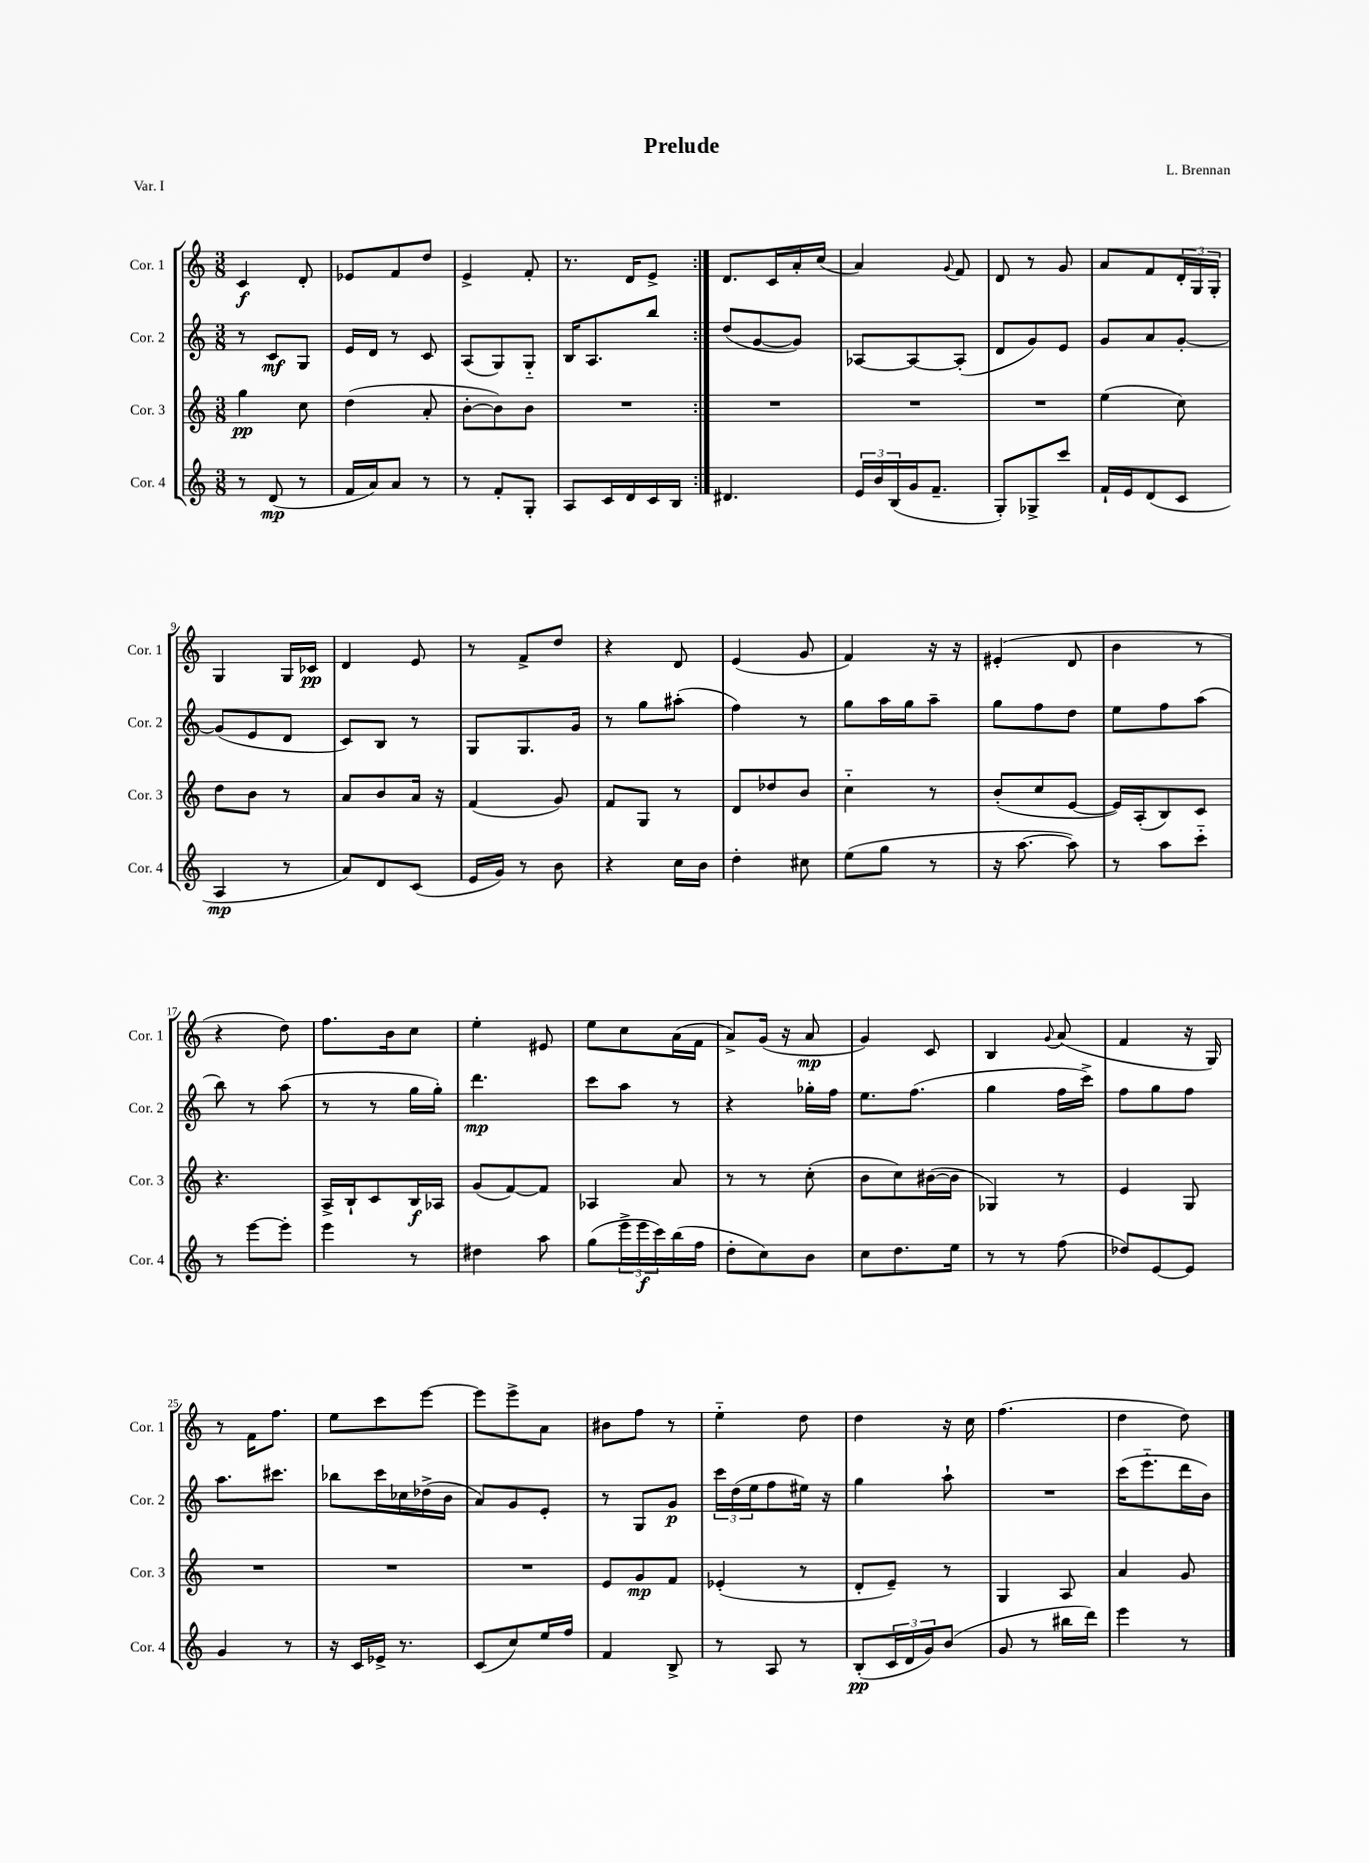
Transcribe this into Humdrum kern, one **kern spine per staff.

**kern	**dynam	**kern	**dynam	**kern	**dynam	**kern	**dynam
*part4	*part4	*part3	*part3	*part2	*part2	*part1	*part1
*staff4	*staff4	*staff3	*staff3	*staff2	*staff2	*staff1	*staff1
*I"Cor. 4	*	*I"Cor. 3	*	*I"Cor. 2	*	*I"Cor. 1	*
*I'Cor. 4	*	*I'Cor. 3	*	*I'Cor. 2	*	*I'Cor. 1	*
*clefG2	*	*clefG2	*	*clefG2	*	*clefG2	*
*k[]	*	*k[]	*	*k[]	*	*k[]	*
*M3/8	*	*M3/8	*	*M3/8	*	*M3/8	*
=1	=1	=1	=1	=1	=1	=1	=1
8r	.	4gg\	pp	8r	.	4c/	f
(8d/	mp	.	.	8c/L	mf	.	.
8r	.	8cc\	.	8G/J	.	8d'/	.
=2	=2	=2	=2	=2	=2	=2	=2
16f/LL	.	(4dd\	.	16e/LL	.	8e-X/L	.
16a/J)	.	.	.	16d/JJ	.	.	.
8a/J	.	.	.	8r	.	8f/	.
8r	.	8a'/	.	8c/	.	8dd/J	.
=3	=3	=3	=3	=3	=3	=3	=3
8r	.	[8b'\L	.	(8A/L	.	4e^/	.
8f'/L	.	8b\])	.	8G/)	.	.	.
8G'/J	.	8b\J	.	8G/J	.	8f'/	.
=4	=4	=4	=4	=4	=4	=4	=4
8A/L	.	4.r	.	16B/KL	.	8.r	.
.	.	.	.	8.A/	.	.	.
16c/L	.	.	.	.	.	.	.
16d/	.	.	.	.	.	16d/KL	.
16c/	.	.	.	8bb/J	.	8e^/J	.
16B/JJ	.	.	.	.	.	.	.
=5:|!	=5:|!	=5:|!	=5:|!	=5:|!	=5:|!	=5:|!	=5:|!
4.d#X/	.	4.r	.	(8dd/L	.	8.d/L	.
.	.	.	.	[8g/	.	.	.
.	.	.	.	.	.	16c/L	.
.	.	.	.	8g/J])	.	16a'/	.
.	.	.	.	.	.	(16cc/JJ	.
=6	=6	=6	=6	=6	=6	=6	=6
24e/LL	.	4.r	.	[8A-X/L	.	4a/)	.
24b/	.	.	.	.	.	.	.
(24B/	.	.	.	.	.	.	.
16g/J	.	.	.	8A-/_	.	.	.
8.f~/J	.	.	.	.	.	.	.
.	.	.	.	.	.	8qqg/	.
.	.	.	.	(8A-'/J]	.	8f/	.
=7	=7	=7	=7	=7	=7	=7	=7
8G'/L)	.	4.r	.	8d/L	.	8d/	.
8G-X^/	.	.	.	8g/)	.	8r	.
8ccc/J	.	.	.	8e/J	.	8g/	.
=8	=8	=8	=8	=8	=8	=8	=8
16f`/LL	.	(4ee\	.	8g/L	.	8a/L	.
16e/J	.	.	.	.	.	.	.
(8d/	.	.	.	8a/	.	8f/	.
8c/J	.	8cc\)	.	[8g'/J	.	24d'/L	.
.	.	.	.	.	.	24G/	.
.	.	.	.	.	.	24G'/JJ	.
!!LO:LB:g=z
=9	=9	=9	=9	=9	=9	=9	=9
4A/	mp	8dd\L	.	(8g/L]	.	4G/	.
.	.	8b\J	.	8e/	.	.	.
8r	.	8r	.	8d/J	.	16G/LL	.
.	.	.	.	.	.	16c-X/JJ	pp
=10	=10	=10	=10	=10	=10	=10	=10
8a/L)	.	8a/L	.	8c/L)	.	4d/	.
8d/	.	8b/	.	8B/J	.	.	.
(8c/J	.	16a/Jk	.	8r	.	8e/	.
.	.	16r	.	.	.	.	.
=11	=11	=11	=11	=11	=11	=11	=11
16e/LL	.	(4f/	.	8G/L	.	8r	.
16g/JJ)	.	.	.	.	.	.	.
8r	.	.	.	8.G/	.	8f^/L	.
8b\	.	8g/)	.	.	.	8dd/J	.
.	.	.	.	16g/Jk	.	.	.
=12	=12	=12	=12	=12	=12	=12	=12
4r	.	8f/L	.	8r	.	4r	.
.	.	8G/J	.	8gg\L	.	.	.
16cc\LL	.	8r	.	(8aa#X'\J	.	8d/	.
16b\JJ	.	.	.	.	.	.	.
=13	=13	=13	=13	=13	=13	=13	=13
4dd'\	.	8d/L	.	4ff\)	.	(4e/	.
.	.	8dd-X/	.	.	.	.	.
8cc#X\	.	8b/J	.	8r	.	8g/	.
=14	=14	=14	=14	=14	=14	=14	=14
(8ee\L	.	4cc\	.	8gg\L	.	4f/)	.
8gg\J	.	.	.	16aa\L	.	.	.
.	.	.	.	16gg\J	.	.	.
8r	.	8r	.	8aa~\J	.	16r	.
.	.	.	.	.	.	16r	.
=15	=15	=15	=15	=15	=15	=15	=15
16r	.	(8b'/L	.	8gg\L	.	(4e#X'/	.
[8.aa\	.	.	.	.	.	.	.
.	.	8cc/	.	8ff\	.	.	.
8aa\])	.	[8e/J	.	8dd\J	.	8d/	.
=16	=16	=16	=16	=16	=16	=16	=16
8r	.	16e/LL])	.	8ee\L	.	4b\	.
.	.	(16A'/J	.	.	.	.	.
8aa\L	.	8B/)	.	8ff\	.	.	.
8ccc\J	.	8c/J	.	(8aa\J	.	8r	.
!!LO:LB:g=z
=17	=17	=17	=17	=17	=17	=17	=17
8r	.	4.r	.	8bb\)	.	4r	.
[8eee\L	.	.	.	8r	.	.	.
8eee'\J]	.	.	.	(8aa\	.	8dd\)	.
=18	=18	=18	=18	=18	=18	=18	=18
4eee\	.	16A^/LL	.	8r	.	8.ff\L	.
.	.	16B`/J	.	.	.	.	.
.	.	8c/	.	8r	.	.	.
.	.	.	.	.	.	16b\k	.
8r	.	16B/L	f	16gg\LL	.	8cc\J	.
.	.	16A-X/JJ	.	16gg'\JJ)	.	.	.
=19	=19	=19	=19	=19	=19	=19	=19
4dd#X\	.	(8g/L	.	4.ddd\	mp	4ee'\	.
.	.	[8f/)	.	.	.	.	.
8aa\	.	8f/J]	.	.	.	8e#X/	.
=20	=20	=20	=20	=20	=20	=20	=20
(8gg\L	.	4A-X/	.	8ccc\L	.	8ee\L	.
24eee^\L	.	.	.	8aa\J	.	8cc\	.
24eee\	f	.	.	.	.	.	.
24ccc\)	.	.	.	.	.	.	.
(16bb\	.	8a/	.	8r	.	(16a\L	.
16ff\JJ	.	.	.	.	.	16f\JJ	.
=21	=21	=21	=21	=21	=21	=21	=21
8dd'\L	.	8r	.	4r	.	8a^/L)	.
8cc\)	.	8r	.	.	.	(16g/Jk	.
.	.	.	.	.	.	16r	.
8b\J	.	(8cc'\	.	16gg-X'\LL	.	8a/	mp
.	.	.	.	16ff\JJ	.	.	.
=22	=22	=22	=22	=22	=22	=22	=22
8cc\L	.	8b\L	.	8.ee\L	.	4g/)	.
8.dd\	.	8cc\)	.	.	.	.	.
.	.	.	.	(8.ff\J	.	.	.
.	.	([16b#X\L	.	.	.	8c/	.
16ee\Jk	.	16b#\JJ]	.	.	.	.	.
=23	=23	=23	=23	=23	=23	=23	=23
8r	.	4G-X/)	.	4gg\	.	4B/	.
8r	.	.	.	.	.	.	.
.	.	.	.	.	.	8qqg/	.
(8ff\	.	8r	.	16ff\LL	.	(8a/	.
.	.	.	.	16ccc^\JJ)	.	.	.
=24	=24	=24	=24	=24	=24	=24	=24
8dd-X/L)	.	4e/	.	8ff\L	.	4f/	.
[8e/	.	.	.	8gg\	.	.	.
8e/J]	.	8G/	.	8ff\J	.	16r	.
.	.	.	.	.	.	16G/)	.
!!LO:LB:g=z
=25	=25	=25	=25	=25	=25	=25	=25
4g/	.	4.r	.	8.aa\L	.	8r	.
.	.	.	.	.	.	16f\KL	.
.	.	.	.	8.ccc#X\J	.	8.ff\J	.
8r	.	.	.	.	.	.	.
=26	=26	=26	=26	=26	=26	=26	=26
16r	.	4.r	.	8bb-X\L	.	8ee\L	.
16c/LL	.	.	.	.	.	.	.
16e-X^/JJ	.	.	.	16ccc\L	.	8ccc\	.
8.r	.	.	.	16cc-X\	.	.	.
.	.	.	.	(16dd-X^\	.	[8eee\J	.
.	.	.	.	16b\JJ	.	.	.
=27	=27	=27	=27	=27	=27	=27	=27
(8c/L	.	4.r	.	8a/L)	.	8eee\L]	.
8cc/)	.	.	.	8g/	.	8eee^\	.
16ee/L	.	.	.	8e'/J	.	8a\J	.
16ff/JJ	.	.	.	.	.	.	.
=28	=28	=28	=28	=28	=28	=28	=28
4f/	.	8e/L	.	8r	.	8b#X\L	.
.	.	8g/	mp	8G/L	.	8ff\J	.
8B^/	.	8f/J	.	8g/J	p	8r	.
=29	=29	=29	=29	=29	=29	=29	=29
8r	.	(4e-X'/	.	24ccc\LL	.	4ee\	.
.	.	.	.	(24dd\	.	.	.
.	.	.	.	24ee\J	.	.	.
8A/	.	.	.	8ff\	.	.	.
8r	.	8r	.	16ee#X\Jk)	.	8dd\	.
.	.	.	.	16r	.	.	.
=30	=30	=30	=30	=30	=30	=30	=30
(8B'/L	pp	8d'/L	.	4gg\	.	4dd\	.
24c/L	.	8e~/J)	.	.	.	.	.
24d/	.	.	.	.	.	.	.
24g/J)	.	.	.	.	.	.	.
(8b/J	.	8r	.	8aa`\	.	16r	.
.	.	.	.	.	.	16cc\	.
=31	=31	=31	=31	=31	=31	=31	=31
8g/	.	4G/	.	4.r	.	(4.ff\	.
8r	.	.	.	.	.	.	.
16bb#X\LL	.	8A/	.	.	.	.	.
16ddd\JJ)	.	.	.	.	.	.	.
=32	=32	=32	=32	=32	=32	=32	=32
4eee\	.	4a/	.	(16ccc\KL	.	4dd\	.
.	.	.	.	8.eee\	.	.	.
8r	.	8g/	.	16ddd\L	.	8dd\)	.
.	.	.	.	16b\JJ)	.	.	.
==	==	==	==	==	==	==	==
*-	*-	*-	*-	*-	*-	*-	*-
